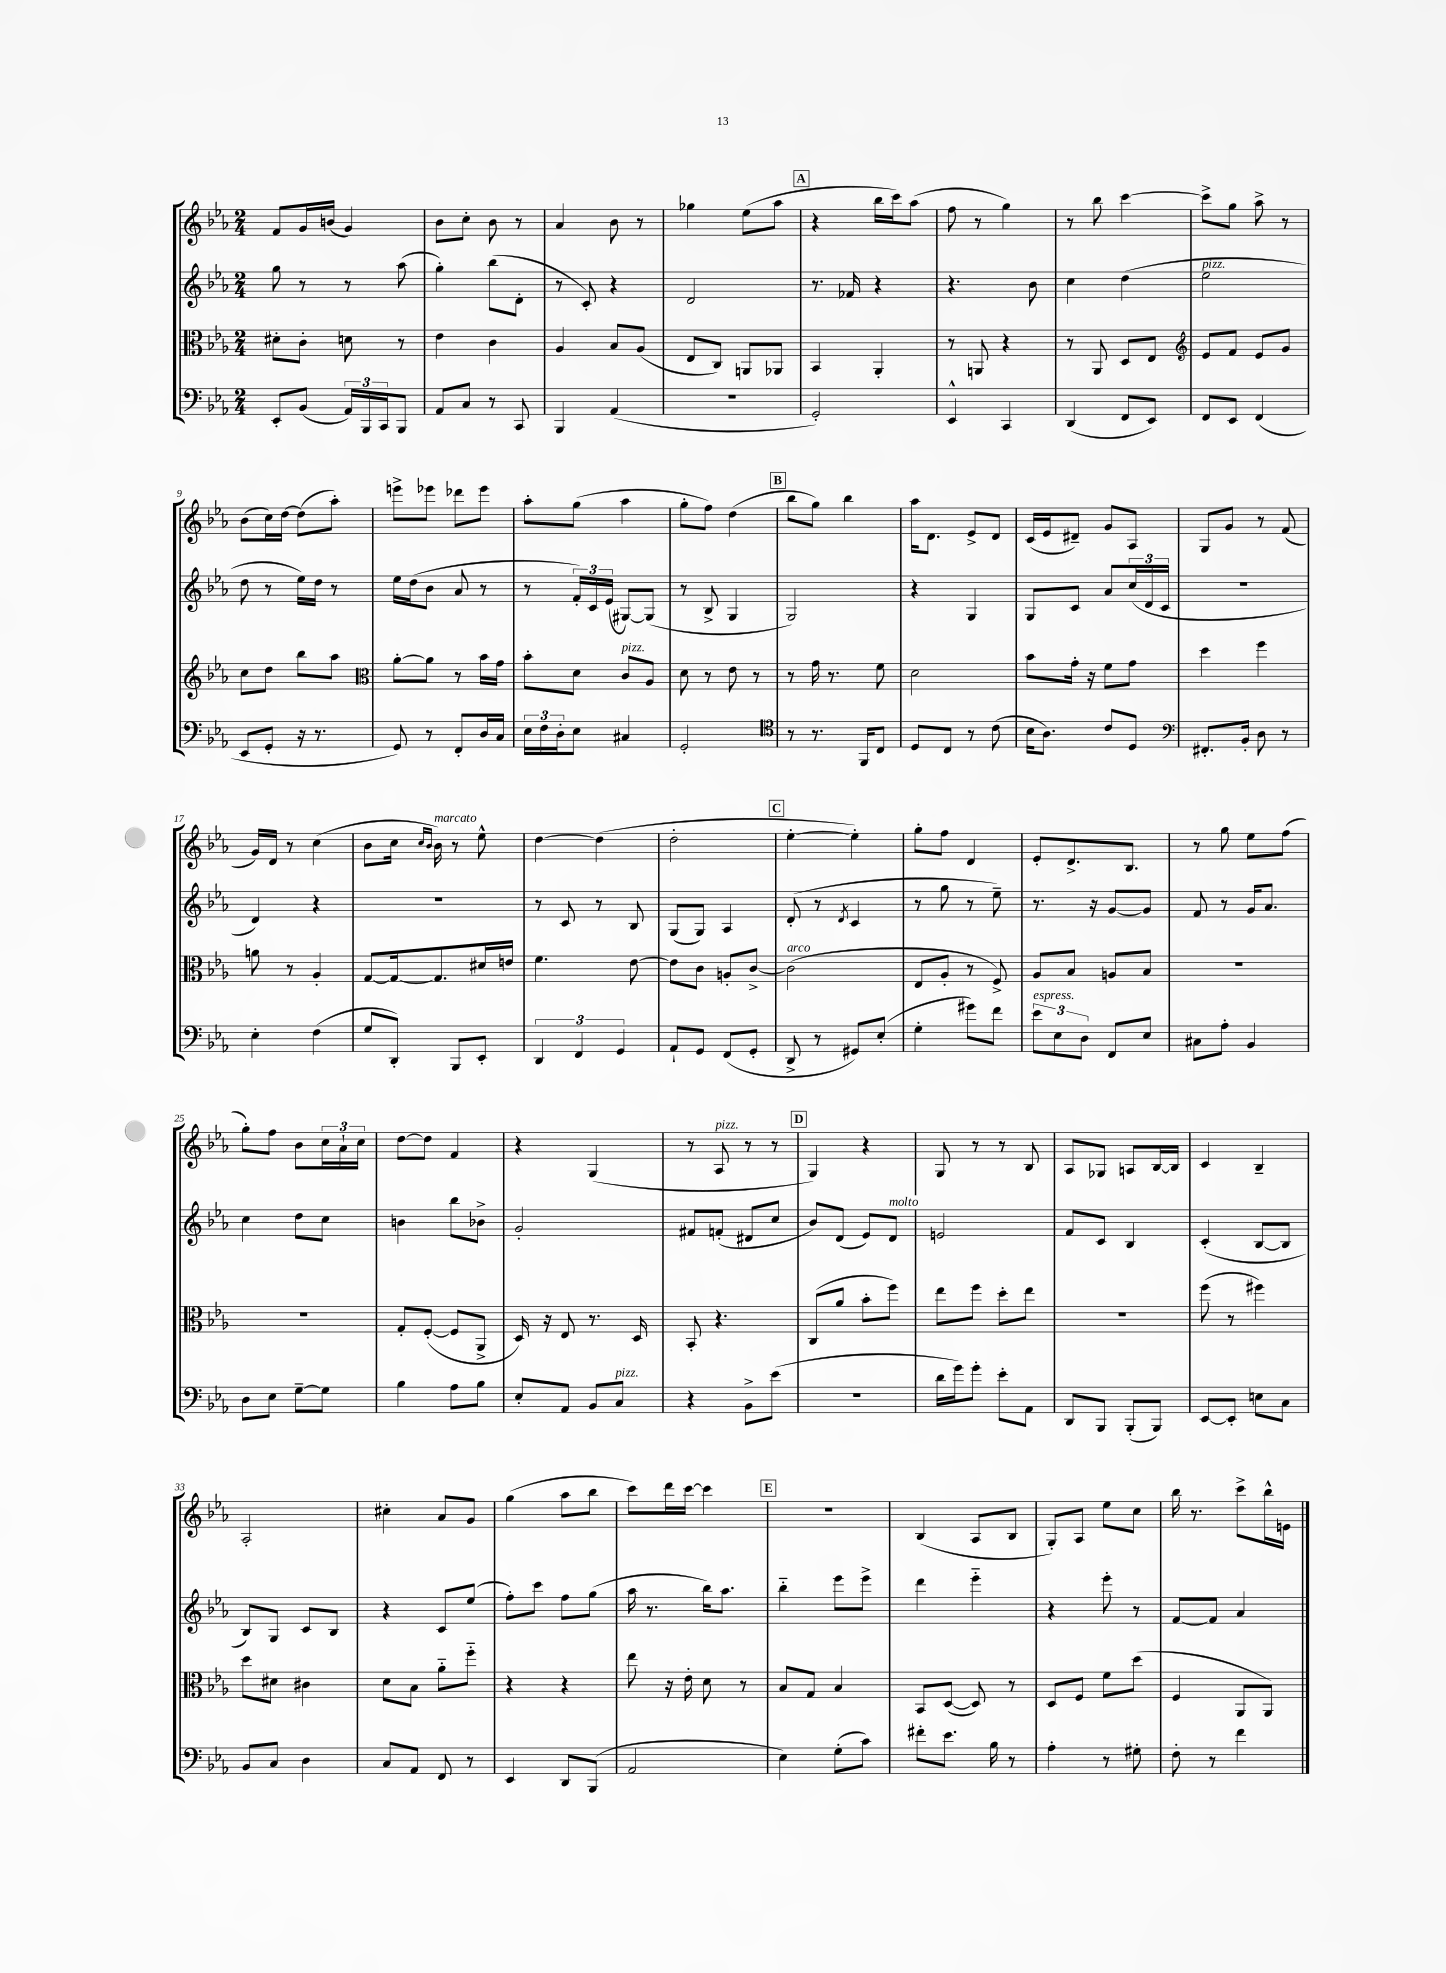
<<
\new StaffGroup <<
\new Staff = "s0" {
    \clef treble \key ees \major \numericTimeSignature \time 2/4
    f'8 g'16 b'16( g'4) |
    bes'8 c''8-. bes'8 r8 |
    aes'4 bes'8 r8 |
    ges''4 ees''8( aes''8 |
    \mark \markup { \box "A" } r4 bes''16 c'''16) aes''8( |
    f''8 r8 g''4) |
    r8 bes''8 c'''4~ |
    c'''8-> g''8 aes''8-> r8 |
    bes'8( c''16) d''16~ d''8( aes''8-.) |
    e'''8-> ees'''8 des'''8 ees'''8 |
    aes''8-. g''8( aes''4 |
    g''8-. f''8) d''4( |
    \mark \markup { \box "B" } bes''8 g''8) bes''4 |
    aes''16 d'8. ees'8-> d'8 |
    c'16( ees'16 dis'8--) g'8 aes8 |
    g8 g'8 r8 f'8( |
    g'16) d'16 r8 c''4( |
    bes'8 c''16 \grace { c''16 bes'16 } bes'16^\markup { \italic "marcato" }) r8 ees''8-^ |
    d''4~ d''4( |
    d''2-. |
    \mark \markup { \box "C" } ees''4~-. ees''4-.) |
    g''8-. f''8 d'4 |
    ees'8-. d'8.-> bes8. |
    r8 g''8 ees''8 f''8( |
    g''8-.) f''8 bes'8 \tuplet 3/2 { c''16 aes'16-! c''16 } |
    d''8~ d''8 f'4 |
    r4 g4( |
    r8 aes8^\markup { \italic "pizz." } r8 r8 |
    \mark \markup { \box "D" } g4) r4 |
    g8 r8 r8 bes8 |
    aes8 ges8 a8 bes16~ bes16 |
    c'4 bes4-- |
    aes2-. |
    cis''4-. aes'8 g'8 |
    g''4( aes''8 bes''8 |
    c'''8) d'''16 c'''16~ c'''4 |
    \mark \markup { \box "E" } R2 |
    bes4( aes8 bes8 |
    g8-.) aes8 ees''8 c''8 |
    bes''16 r8. c'''8-> bes''16-^ e'16 \bar "|." |
}
\new Staff = "s1" {
    \clef treble \key ees \major \numericTimeSignature \time 2/4
    g''8 r8 r8 aes''8( |
    g''4-.) bes''8( d'8-. |
    r8 c'8-.) r4 |
    d'2 |
    \mark \markup { \box "A" } r8. fes'16 r4 |
    r4. bes'8 |
    c''4 d''4( |
    ees''2^\markup { \italic "pizz." } |
    d''8 r8 ees''16) d''16 r8 |
    ees''16 d''16( bes'8 aes'8 r8 |
    r8 \tuplet 3/2 { f'16-.) c'16 ees'16( } gis8~) gis8( |
    r8 bes8-> g4 |
    \mark \markup { \box "B" } g2) |
    r4 g4 |
    g8 c'8 aes'8 \tuplet 3/2 { c''16( d'16 c'16 } |
    r2 |
    d'4) r4 |
    r2 |
    r8 c'8 r8 bes8 |
    g8( g8) aes4 |
    \mark \markup { \box "C" } d'8-.( r8 \acciaccatura { d'8 } c'4 |
    r8 g''8 r8 ees''8--) |
    r8. r16 g'8~ g'8 |
    f'8 r8 g'16 aes'8. |
    c''4 d''8 c''8 |
    b'4 bes''8 bes'8-> |
    g'2-. |
    fis'8 f'8-.( dis'8 c''8 |
    \mark \markup { \box "D" } bes'8) d'8( ees'8) d'8^\markup { \italic "molto" } |
    e'2 |
    f'8 c'8 bes4 |
    c'4-.( bes8~ bes8 |
    bes8) g8 c'8 bes8 |
    r4 c'8 ees''8( |
    f''8-.) c'''8 f''8 g''8( |
    aes''16 r8. bes''16) aes''8. |
    \mark \markup { \box "E" } bes''4-_ ees'''8 ees'''8-> |
    d'''4 ees'''4-_ |
    r4 ees'''8-. r8 |
    f'8~ f'8 aes'4 \bar "|." |
}
\new Staff = "s2" {
    \clef alto \key ees \major \numericTimeSignature \time 2/4
    dis'8-. c'8-. d'8 r8 |
    ees'4 c'4 |
    aes4 bes8 aes8( |
    ees8 c8) a,8 aes,8 |
    \mark \markup { \box "A" } bes,4 aes,4-. |
    r8 a,8 r4 |
    r8 aes,8 d8 ees8 |
    \clef treble ees'8 f'8 ees'8 g'8 |
    c''8 d''8 bes''8 aes''8 |
    \clef alto aes'8~-. aes'8 r8 bes'16 g'16 |
    bes'8-. d'8 c'8^\markup { \italic "pizz." } aes8 |
    d'8 r8 ees'8 r8 |
    \mark \markup { \box "B" } r8 g'16 r8. f'8 |
    d'2 |
    bes'8 g'16-. r16 f'8 g'8 |
    d''4 f''4 |
    a'8 r8 aes4-. |
    g8~ g16~ g8. dis'16 e'16 |
    f'4. ees'8~ |
    ees'8 c'8 a8-. c'8~-> |
    \mark \markup { \box "C" } c'2^\markup { \italic "arco" }( |
    ees8 aes8-. r8 f8->) |
    aes8 bes8 a8 bes8 |
    R2 |
    R2 |
    g8-. f8~-.( f8 aes,8-> |
    d16) r16 ees8 r8. d16 |
    bes,8-. r4. |
    \mark \markup { \box "D" } c8( aes'8 bes'8-. f''8) |
    ees''8 f''8 d''8-. ees''8 |
    R2 |
    f''8( r8 fis''4) |
    d''8 dis'8 cis'4 |
    d'8 bes8 aes'8-_ f''8-_ |
    r4 r4 |
    ees''8 r16 ees'16-. d'8 r8 |
    \mark \markup { \box "E" } bes8 g8 bes4 |
    bes,8 d8~( d8) r8 |
    d8 f8 f'8 d''8( |
    f4 aes,8 aes,8) \bar "|." |
}
\new Staff = "s3" {
    \clef bass \key ees \major \numericTimeSignature \time 2/4
    ees,8-. bes,8( \tuplet 3/2 { aes,16) bes,,16 c,16 } bes,,8 |
    aes,8 c8 r8 c,8 |
    bes,,4 aes,4( |
    R2 |
    \mark \markup { \box "A" } g,2-.) |
    ees,4-^ c,4 |
    d,4( f,8 ees,8) |
    f,8 ees,8 f,4( |
    ees,8 g,8-. r16 r8. |
    g,8) r8 f,8-. d16 c16 |
    \tuplet 3/2 { ees16 f16 d16-. } ees8 cis4 |
    g,2-. |
    \mark \markup { \box "B" } \clef tenor r8 r8. f,16 c8 |
    d8 c8 r8 c'8( |
    bes16 aes8.) c'8 d8 |
    \clef bass fis,8.-. bes,16-. d8 r8 |
    ees4-. f4( |
    g8 d,8-.) bes,,8 ees,8-. |
    \tuplet 3/2 { d,4 f,4 g,4 } |
    aes,8-! g,8 f,8( g,8-. |
    \mark \markup { \box "C" } d,8-> r8 gis,8) ees8-.( |
    g4-. gis'8) f'8 |
    \tuplet 3/2 { ees'8^\markup { \italic "espress." } ees8 d8 } f,8 ees8 |
    cis8 aes8-. bes,4 |
    d8 ees8 g8~-- g8 |
    bes4 aes8 bes8 |
    ees8-. aes,8 bes,8 c8^\markup { \italic "pizz." } |
    r4 bes,8-> ees'8( |
    \mark \markup { \box "D" } R2 |
    d'16 g'16) g'8-. ees'8-. aes,8 |
    d,8 bes,,8 bes,,8-.( bes,,8) |
    ees,8~ ees,8-. e8 c8 |
    bes,8 c8 d4 |
    c8 aes,8 f,8 r8 |
    ees,4 d,8 bes,,8( |
    aes,2 |
    \mark \markup { \box "E" } ees4) g8-.( c'8) |
    fis'8-. ees'8. bes16 r8 |
    aes4-. r8 gis8-. |
    f8-. r8 f'4 \bar "|." |
}
>>
>>
